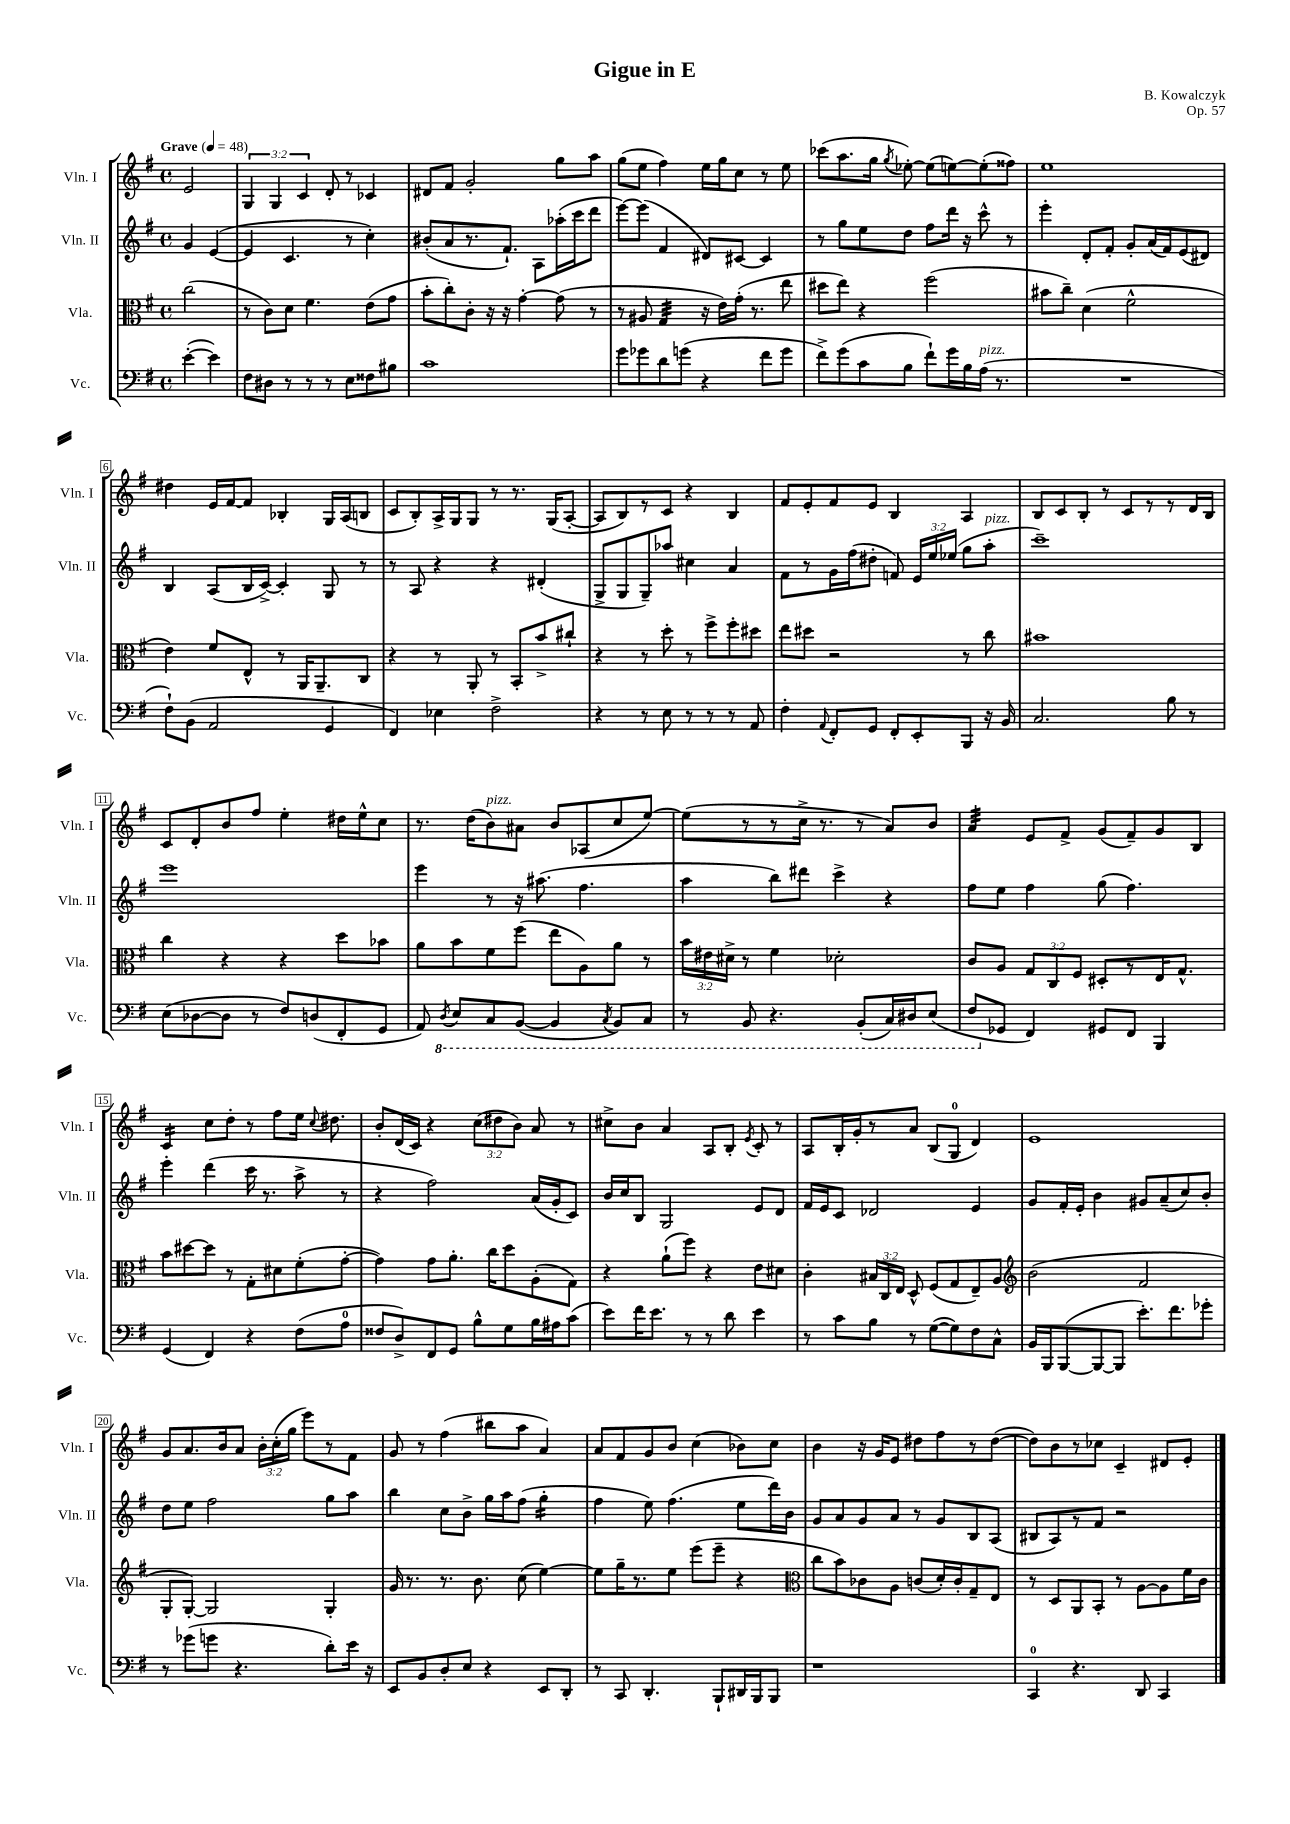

**kern	**kern	**kern	**kern
*staff4	*staff3	*staff2	*staff1
*clefF4	*clefC3	*clefG2	*clefG2
*k[f#]	*k[f#]	*k[f#]	*k[f#]
*M4/4	*M4/4	*M4/4	*M4/4
*met(c)	*met(c)	*met(c)	*met(c)
*MM48	*MM48	*MM48	*MM48
([4e'	(2cc	4g	2e
4e])	.	([4e	.
=	=	=	=
8F#	8r	4e]	6G
8D#	8c)	.	.
.	.	.	6G
8r	8d	4.c	.
.	.	.	6c
8r	4.f#	.	.
8r	.	.	8d'
8E	.	8r	8r
8F##	(8e	4cc')	4c-
8B#	8g	.	.
=	=	=	=
1c	8b'	(8b#'	8d#
.	8cc')	8a	8f#
.	8c'	8.r	2g'
.	16r	.	.
.	16r	8.f#`)	.
.	[4g'	.	.
.	.	8A	.
.	(8g]	(16aa-'	8gg
.	.	16ccc	.
.	8r	8ddd	8aa
=	=	=	=
8g	8r	[8eee)	(8gg
8g-	8A#	(8eee]	8ee
8d	4G	4f#	4ff#)
(8g	.	.	.
4r	16r	8d#)	16ee
.	16e)	.	16gg
.	(16g'	[8c#	8cc
.	8.r	.	.
8f#	.	4c#]	8r
8g	8ee	.	8ee
=	=	=	=
8f#^)	8dd#	8r	(8ccc-
(8g	8ee)	8gg	8.aa
8c	4r	8ee	.
.	.	.	16gg
.	.	.	8qgg
8B	.	8dd	[8ee-')
8f#`)	(2ff#	8ff#	(8ee-]
16g	.	16ddd	[8ee)
16B	.	16r	.
(16A	.	8ccc^^	(8ee']
8.r	.	.	.
.	.	8r	8ff##)
=	=	=	=
1r	8b#	4eee'	1ee
.	8cc~)	.	.
.	(4d	8d'	.
.	.	8f#'	.
.	2f#^^	8g'	.
.	.	(16a	.
.	.	16f#)	.
.	.	(8e	.
.	.	8d#)	.
=	=	=	=
8F#`)	4e)	4B	4dd#
(8BB	.	.	.
2AA	8f#	(8A	16e
.	.	.	[16f#
.	8E^^	16B	8f#]
.	.	[16c^)	.
.	8r	4c']	4B-'
.	16AA	.	.
.	8.AA~	.	.
4GG	.	8G	16G
.	.	.	(16A
.	8C	8r	8B
=	=	=	=
4FF#)	4r	8r	8c
.	.	8A	8B')
4E-	8r	4r	16A^
.	.	.	16G
.	8AA'	.	8G
2F#^	8r	4r	8r
.	8BB'	.	8.r
.	8b^	(4d#'	.
.	.	.	(16G
.	8cc#`	.	[8A'
=	=	=	=
4r	4r	8G^	8A]
.	.	8G	8B)
8r	8r	8G~)	8r
8E	8dd'	8aa-	8c
8r	8r	4cc#	4r
8r	8ff#^	.	.
8r	8ff#'	4a	4B
8AA	8dd#	.	.
=	=	=	=
4F#'	8ee	8f#	8f#
.	8dd#	8r	8e'
8qqAA	.	.	.
8FF#'	2r	16g	8f#
.	.	(16ff#	.
8GG	.	8dd#'	8e
8FF#'	.	8f)	4B
8EE'	.	24e	.
.	.	24ee	.
.	.	(24ee-	.
8BBB	8r	8gg	4A
16r	8cc	8aa'	.
16BB	.	.	.
=	=	=	=
2.C	1b#	1ccc~)	8B
.	.	.	8c
.	.	.	8B'
.	.	.	8r
.	.	.	8c
.	.	.	8r
8B	.	.	8r
8r	.	.	16d
.	.	.	16B
=	=	=	=
(8E	4cc	1eee	8c
[8D-	.	.	8d'
8D-]	4r	.	8b
8r	.	.	8ff#
8F#)	4r	.	4ee'
(8D	.	.	.
8FF#'	8dd	.	16dd#
.	.	.	16ee^^
8GG	8b-	.	8cc
=	=	=	=
8AA)	8a	4eee	8.r
8qDD	.	.	.
8EE	8b	.	.
.	.	.	(16dd
8CC	8f#	8r	8b)
([8BBB	(8ff#	16r	8a#
.	.	(8.aa#	.
4BBB]	8ee	.	8b
.	8A)	4.ff#	(8A-
8qCC	.	.	.
8BBB)	8a	.	8cc
8CC	8r	.	[8ee)
=	=	=	=
8r	24b	4aa	(8ee]
.	24e#	.	.
.	24d#^	.	.
8BBB	8r	.	8r
4.r	4f#	8bb)	8r
.	.	8ddd#	16cc^
.	.	.	8.r
.	2d-'	4ccc^	.
(8BBB'	.	.	8r
16CC)	.	4r	8a)
16DD#	.	.	.
(8EE	.	.	8b
=	=	=	=
8FF#	8c	8ff#	4a
8GG-	8A	8ee	.
4FF#)	12G	4ff#	8e
.	12C	.	.
.	.	.	8f#^
.	12F#	.	.
8GG#	8D#'	(8gg	(8g
8FF#	8r	4.ff#)	8f#~)
4BBB	16E	.	8g
.	8.G^^	.	.
.	.	.	8B
=	=	=	=
(4GG	8b	4eee'	4c
.	[8dd#	.	.
4FF#)	8dd#]	(4ddd	8cc
.	8r	.	8dd'
4r	8G'	16ccc	8r
.	.	8.r	.
.	8d#	.	8ff#
(8F#	(8f#'	8aa^	16ee
.	.	.	8qqcc
.	.	.	8.dd#
8A	[8g'	8r	.
=	=	=	=
8F##	4g])	4r	8b'
8D^)	.	.	(16d
.	.	.	16c)
8FF#	8g	2ff#)	4r
8GG	8.a'	.	.
8B^^	.	.	(12cc
.	16cc	.	.
.	.	.	12dd#
8G	8dd	.	.
.	.	.	12b)
16B	(8A'	(16a	8a
16A#	.	16g'	.
(8c	8G)	8c)	8r
=	=	=	=
8e)	4r	16b	8cc#^
.	.	16cc	.
16f#	.	8B	8b
8.e	.	.	.
.	(8a`	2G	4a
8r	8ff#)	.	.
8r	4r	.	8A
8d	.	.	8B'
.	.	.	8qe
4e	8e	8e	8c'
.	8d#	8d	8r
=	=	=	=
8r	4c'	16f#	8A
.	.	16e	.
8c	.	8c	16B'
.	.	.	16g'
8B	24B#	2d-	8r
.	24C	.	.
.	24E	.	.
8r	8D^^	.	8a
([8G	(8F#	.	(8B
8G])	8G	.	8G
8F#	8E~)	4e	4d)
8C^^	8A	.	.
=	=	=	=
*	*clefG2	*	*
16BB	(2b	8g	1e
16BBB	.	.	.
([8BBB	.	16f#'	.
.	.	16e'	.
8BBB_	.	4b	.
8BBB]	.	.	.
8.e')	2f#	8g#	.
.	.	(8a~	.
8.f#	.	.	.
.	.	8cc)	.
8g-'	.	8b'	.
=	=	=	=
8r	8G'	8dd	8g
(8g-	[8G')	8ee	8.a
8g	2G]	2ff#	.
.	.	.	16b
4.r	.	.	8a
.	.	.	24b'
.	.	.	(24cc'
.	.	.	24gg
.	.	.	8eee)
8d')	4G'	8gg	8r
16e	.	8aa	8f#
16r	.	.	.
=	=	=	=
8EE	16g	4bb	8g
.	8.r	.	.
8BB	.	.	8r
8D'	8.r	8cc	(4ff#
8E	.	8b^	.
.	8.b	.	.
4r	.	16gg	8bb#
.	.	16aa	.
.	(8cc	(8ff#	8aa
8EE	[4ee)	4gg'	4a)
8DD'	.	.	.
=	=	=	=
8r	8ee]	4ff#	8a
8CC	16gg~	.	8f#
.	8.r	.	.
4.DD'	.	8ee)	8g
.	8ee	(4.ff#	8b
.	(8eee	.	(4cc
8BBB`	8eee~	.	.
16DD#	4r	8ee	8b-)
16BBB	.	.	.
8BBB	.	16ddd)	8cc
.	.	16b	.
=	=	=	=
*	*clefC3	*	*
1r	8cc	8g	4b
.	8b)	8a	.
.	8c-	8g	16r
.	.	.	16g
.	8A	8a	8e
.	(8c	8r	8dd#
.	16d')	8g	8ff#
.	16c'	.	.
.	8G~	8B	8r
.	8E	(8A	([8dd#
=	=	=	=
4CC	8r	8B#	8dd#])
.	8D	8A)	8b
4.r	8AA	8r	8r
.	8BB'	8f#	8cc-
.	8r	2r	4c~
8DD	[8A	.	.
4CC	8A]	.	8d#
.	16f#	.	8e'
.	16c	.	.
==	==	==	==
*-	*-	*-	*-
